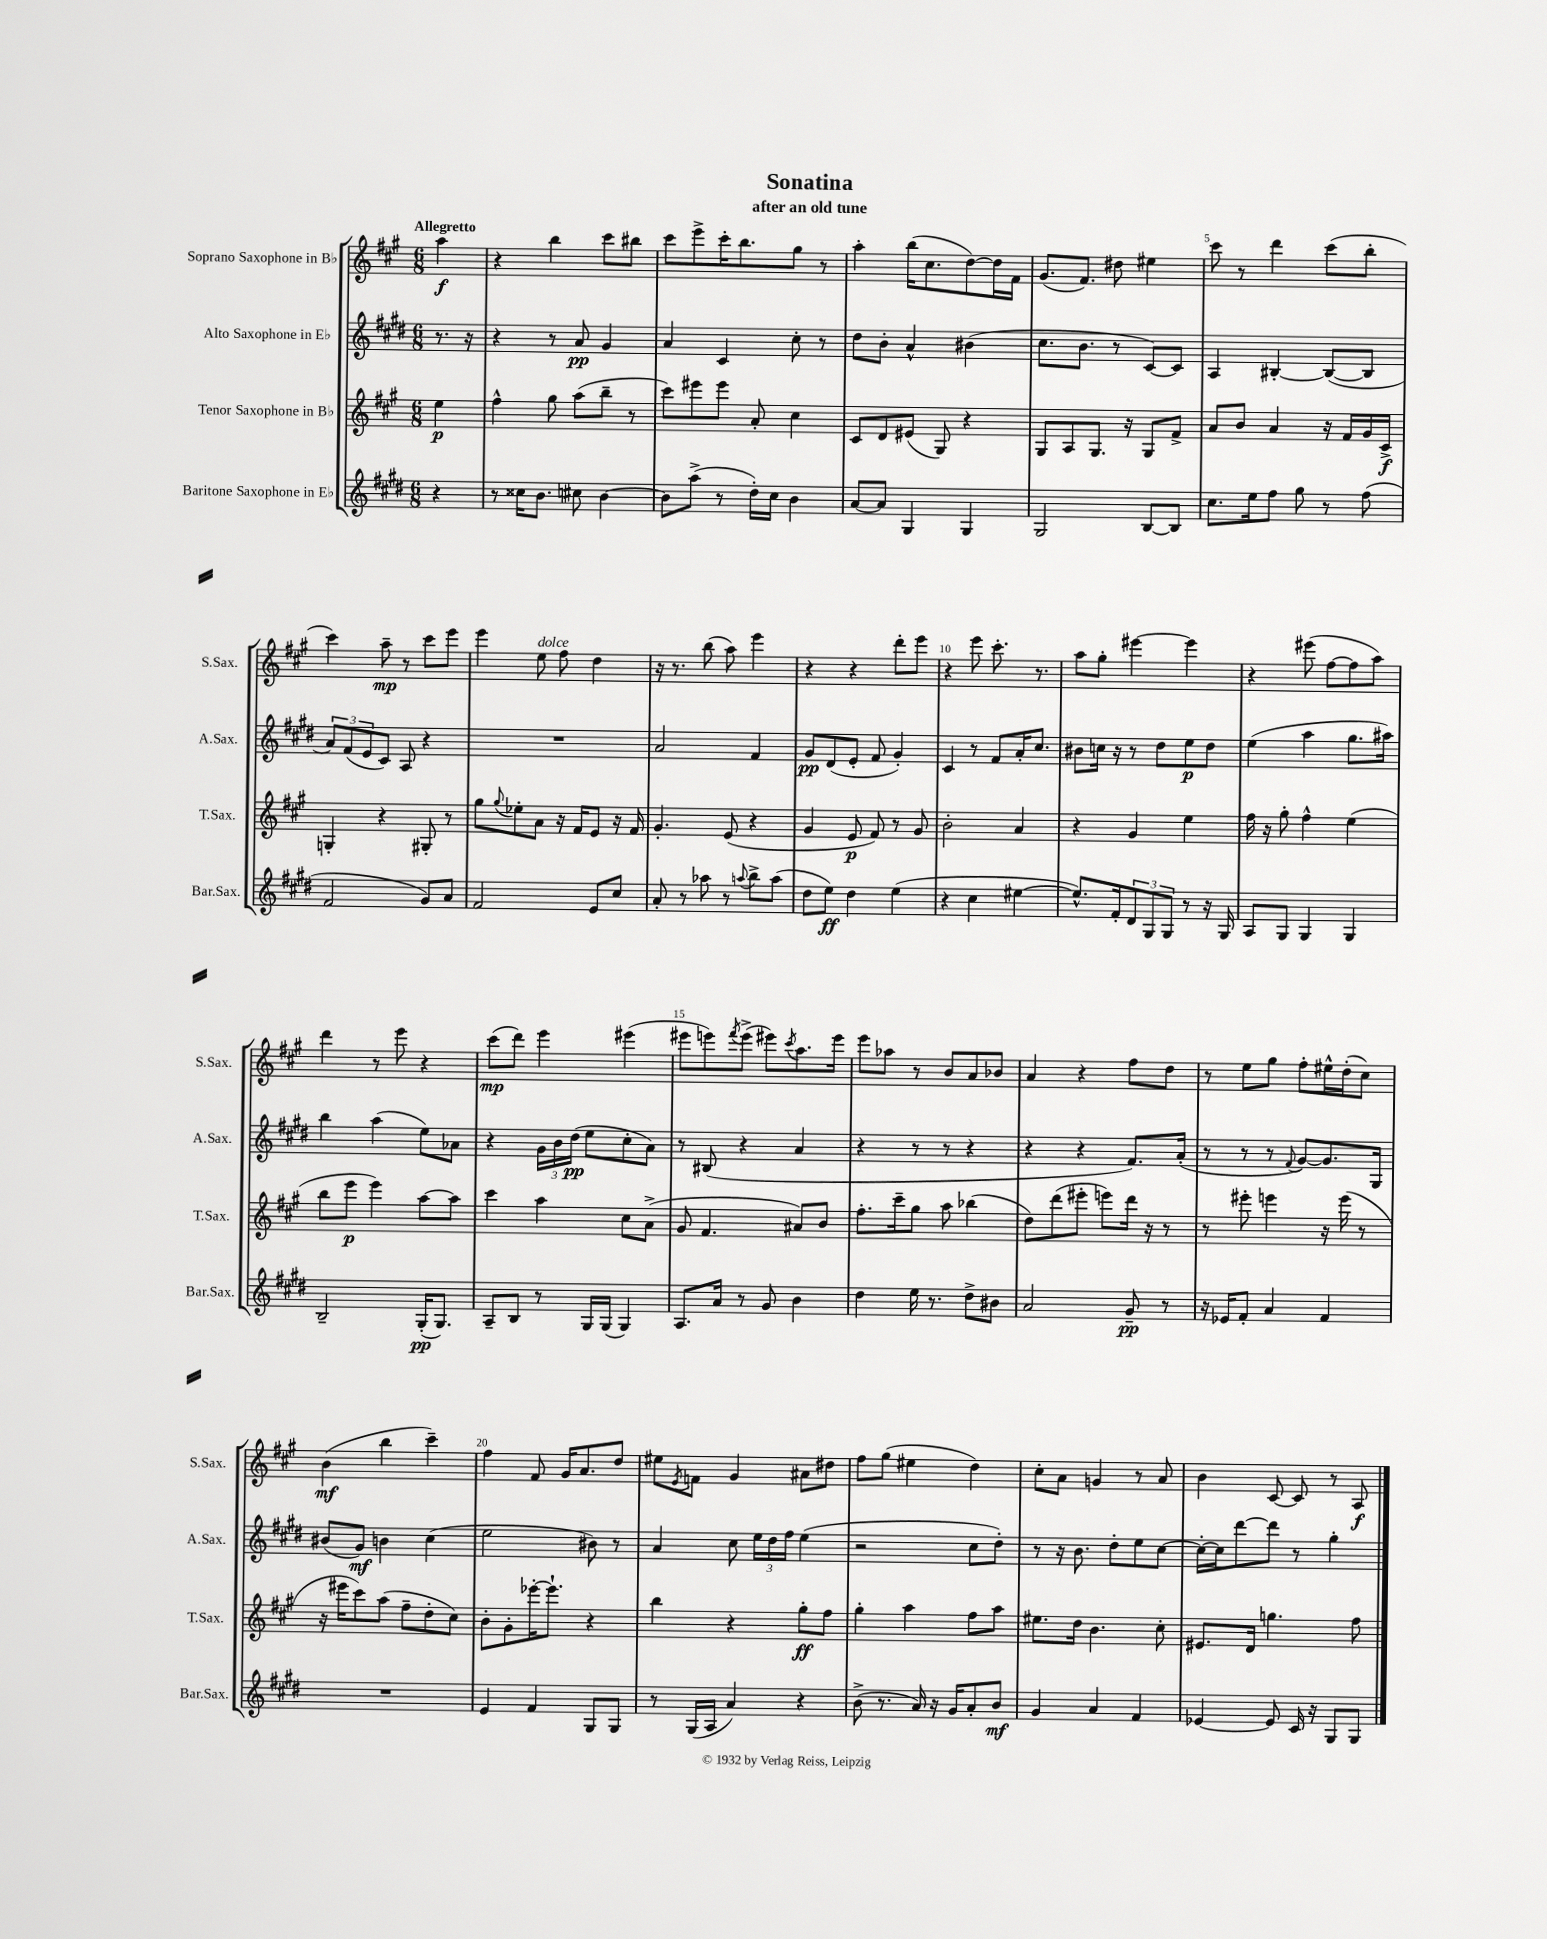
\header { title = "Sonatina" subtitle = "after an old tune" }
<<
\new StaffGroup <<
\new Staff = "s0" \with { instrumentName = "Soprano Saxophone in Bb" shortInstrumentName = "S.Sax." } {
    \clef treble \key a \major \numericTimeSignature \time 6/8 \partial 4 \tempo "Allegretto"
    a''4\f |
    r4 b''4 cis'''8 bis''8 |
    cis'''8 e'''8-> cis'''16-. b''8. gis''8 r8 |
    a''4-. b''16( cis''8. d''8~) d''16 fis'16 |
    gis'8.( fis'8.) dis''8 eis''4 |
    cis'''8 r8 d'''4 cis'''8( b''8-. |
    cis'''4) a''8--\mp r8 cis'''8 e'''8 |
    e'''4 e''8^\markup { \italic "dolce" } fis''8 d''4 |
    r16 r8. b''8( a''8) e'''4 |
    r4 r4 d'''8-. e'''8 |
    r4 e'''8 cis'''8.-. r8. |
    a''8 gis''8-. eis'''4~ eis'''4 |
    r4 eis'''8( fis''8~ fis''8 a''8) |
    d'''4 r8 e'''8 r4 |
    cis'''8\mp( d'''8) e'''4 eis'''4( |
    eis'''8 e'''8) \acciaccatura { fis'''8 } e'''8->( eis'''8) \acciaccatura { cis'''8 } a''8. eis'''16 |
    e'''8 aes''8 r8 b'8 a'8 bes'8 |
    a'4 r4 fis''8 d''8 |
    r8 e''8 gis''8 fis''8-. eis''16-^ d''16-.( cis''8) |
    b'4\mf( b''4 cis'''4--) |
    fis''4 fis'8 gis'16 a'8. d''8 |
    eis''8 \acciaccatura { e'8 } f'8 gis'4 ais'8 dis''8 |
    fis''8 gis''8( eis''4 d''4) |
    cis''8-. a'8 g'4 r8 a'8 |
    b'4 cis'8~ cis'8 r8 a8\f \bar "|." |
}
\new Staff = "s1" \with { instrumentName = "Alto Saxophone in Eb" shortInstrumentName = "A.Sax." } {
    \clef treble \key e \major \numericTimeSignature \time 6/8 \partial 4
    r8. r16 |
    r4 r8 a'8\pp gis'4 |
    a'4 cis'4 cis''8-. r8 |
    dis''8 b'8-. a'4-^ bis'4( |
    cis''8. b'8. r8 cis'8~) cis'8 |
    a4 bis4~-. bis8~( bis8 |
    \tuplet 3/2 { a'8) fis'8( e'8 } cis'8) a8 r4 |
    R2. |
    a'2 fis'4 |
    gis'8\pp dis'8( e'8-. fis'8 gis'4-.) |
    cis'4 r8 fis'8 a'16-. cis''8. |
    bis'8 c''16 r16 r8 dis''8 e''8\p dis''8 |
    e''4( a''4 gis''8. ais''16) |
    b''4 a''4( e''8) aes'8 |
    r4 \tuplet 3/2 { gis'16 b'16 dis''16\pp( } e''8 cis''8-. a'8) |
    r8 bis8( r4 a'4 |
    r4 r8 r8 r4 |
    r4 r4 fis'8.) a'16-.( |
    r8 r8 r8 \appoggiatura { fis'8 } gis'8~) gis'8. gis16 |
    bis'8( gis'8\mf) b'4 cis''4( |
    e''2 bis'8) r8 |
    a'4 cis''8 \tuplet 3/2 { e''16 dis''16 fis''16 } e''4( |
    r2 cis''8 dis''8-.) |
    r8 r16 b'8. dis''8-. e''8 cis''8~ |
    cis''16~-. cis''16 dis'''8~ dis'''8 r8 gis''4-. \bar "|." |
}
\new Staff = "s2" \with { instrumentName = "Tenor Saxophone in Bb" shortInstrumentName = "T.Sax." } {
    \clef treble \key a \major \numericTimeSignature \time 6/8 \partial 4
    e''4\p |
    fis''4-^ gis''8 a''8( b''8-- r8 |
    cis'''8) eis'''8 eis'''8 a'8-. cis''4 |
    cis'8 d'8 eis'8( gis8) r4 |
    gis8 a8 gis8. r16 gis8 fis'8-> |
    a'8 b'8 a'4 r16 fis'16 gis'16 cis'16->\f |
    g4-. r4 gis8-. r8 |
    gis''8 \appoggiatura { gis''8 } ees''8-. a'8 r16 fis'16 e'8 r16 fis'16 |
    gis'4.-. e'8( r4 |
    gis'4 e'8\p fis'8) r8 gis'8 |
    b'2-. a'4 |
    r4 gis'4 e''4 |
    fis''16 r16 gis''8-. fis''4-^ e''4( |
    b''8 e'''8\p e'''4) a''8~ a''8 |
    cis'''4 a''4 cis''8 a'8->( |
    gis'8 fis'4. ais'8) b'8 |
    fis''8.-. cis'''16-- gis''8 a''8 bes''4( |
    d''8) d'''8( eis'''8-. e'''8) d'''16 r16 r8 |
    r8 eis'''8-. e'''4 r16 e'''16( r8 |
    r16 eis'''16 cis'''8) a''8( fis''8-- d''8-. cis''8) |
    b'8-. gis'8-. ees'''16~-. ees'''8.-! r4 |
    b''4 r4 gis''8-.\ff fis''8 |
    gis''4-. a''4 fis''8 a''8 |
    eis''8. d''16 b'4. cis''8-. |
    eis'8. d'16 g''4. fis''8 \bar "|." |
}
\new Staff = "s3" \with { instrumentName = "Baritone Saxophone in Eb" shortInstrumentName = "Bar.Sax." } {
    \clef treble \key e \major \numericTimeSignature \time 6/8 \partial 4
    r4 |
    r8 cisis''16 b'8. cis''8 b'4~ |
    b'8 a''8->( r8 dis''16-.) cis''16 b'4 |
    a'8~ a'8 gis4 gis4 |
    gis2 b8~ b8 |
    cis''8. e''16 fis''8 gis''8 r8 fis''8( |
    fis'2 gis'8) a'8 |
    fis'2 e'8 cis''8 |
    a'8-. r8 aes''8 r8 \appoggiatura { a''8 } b''8-> a''8( |
    dis''8 e''8\ff) dis''4 e''4( |
    r4 cis''4 eis''4~ |
    eis''8.-^) fis'16-. \tuplet 3/2 { dis'8 gis8 gis8 } r8 r16 gis16 |
    a8 gis8 gis4 gis4 |
    b2-- gis16-.\pp( gis8.) |
    a8-- b8 r8 gis16 gis16( gis4) |
    a8. a'16 r8 gis'8 b'4 |
    dis''4 e''16 r8. dis''8-> bis'8 |
    a'2 gis'8--\pp r8 |
    r16 ees'16 fis'8-. a'4 fis'4 |
    R2. |
    e'4 fis'4 gis8 gis8 |
    r8 gis16( a16 a'4) r4 |
    b'8->( r8. a'16) r16 gis'16 a'8-. b'8\mf |
    gis'4 a'4 fis'4 |
    ees'4~ ees'8 cis'16 r16 gis8 gis8 \bar "|." |
}
>>
>>
\layout { \context { \Score \override BarNumber.break-visibility = ##(#f #t #t) barNumberVisibility = #(every-nth-bar-number-visible 5) } }
